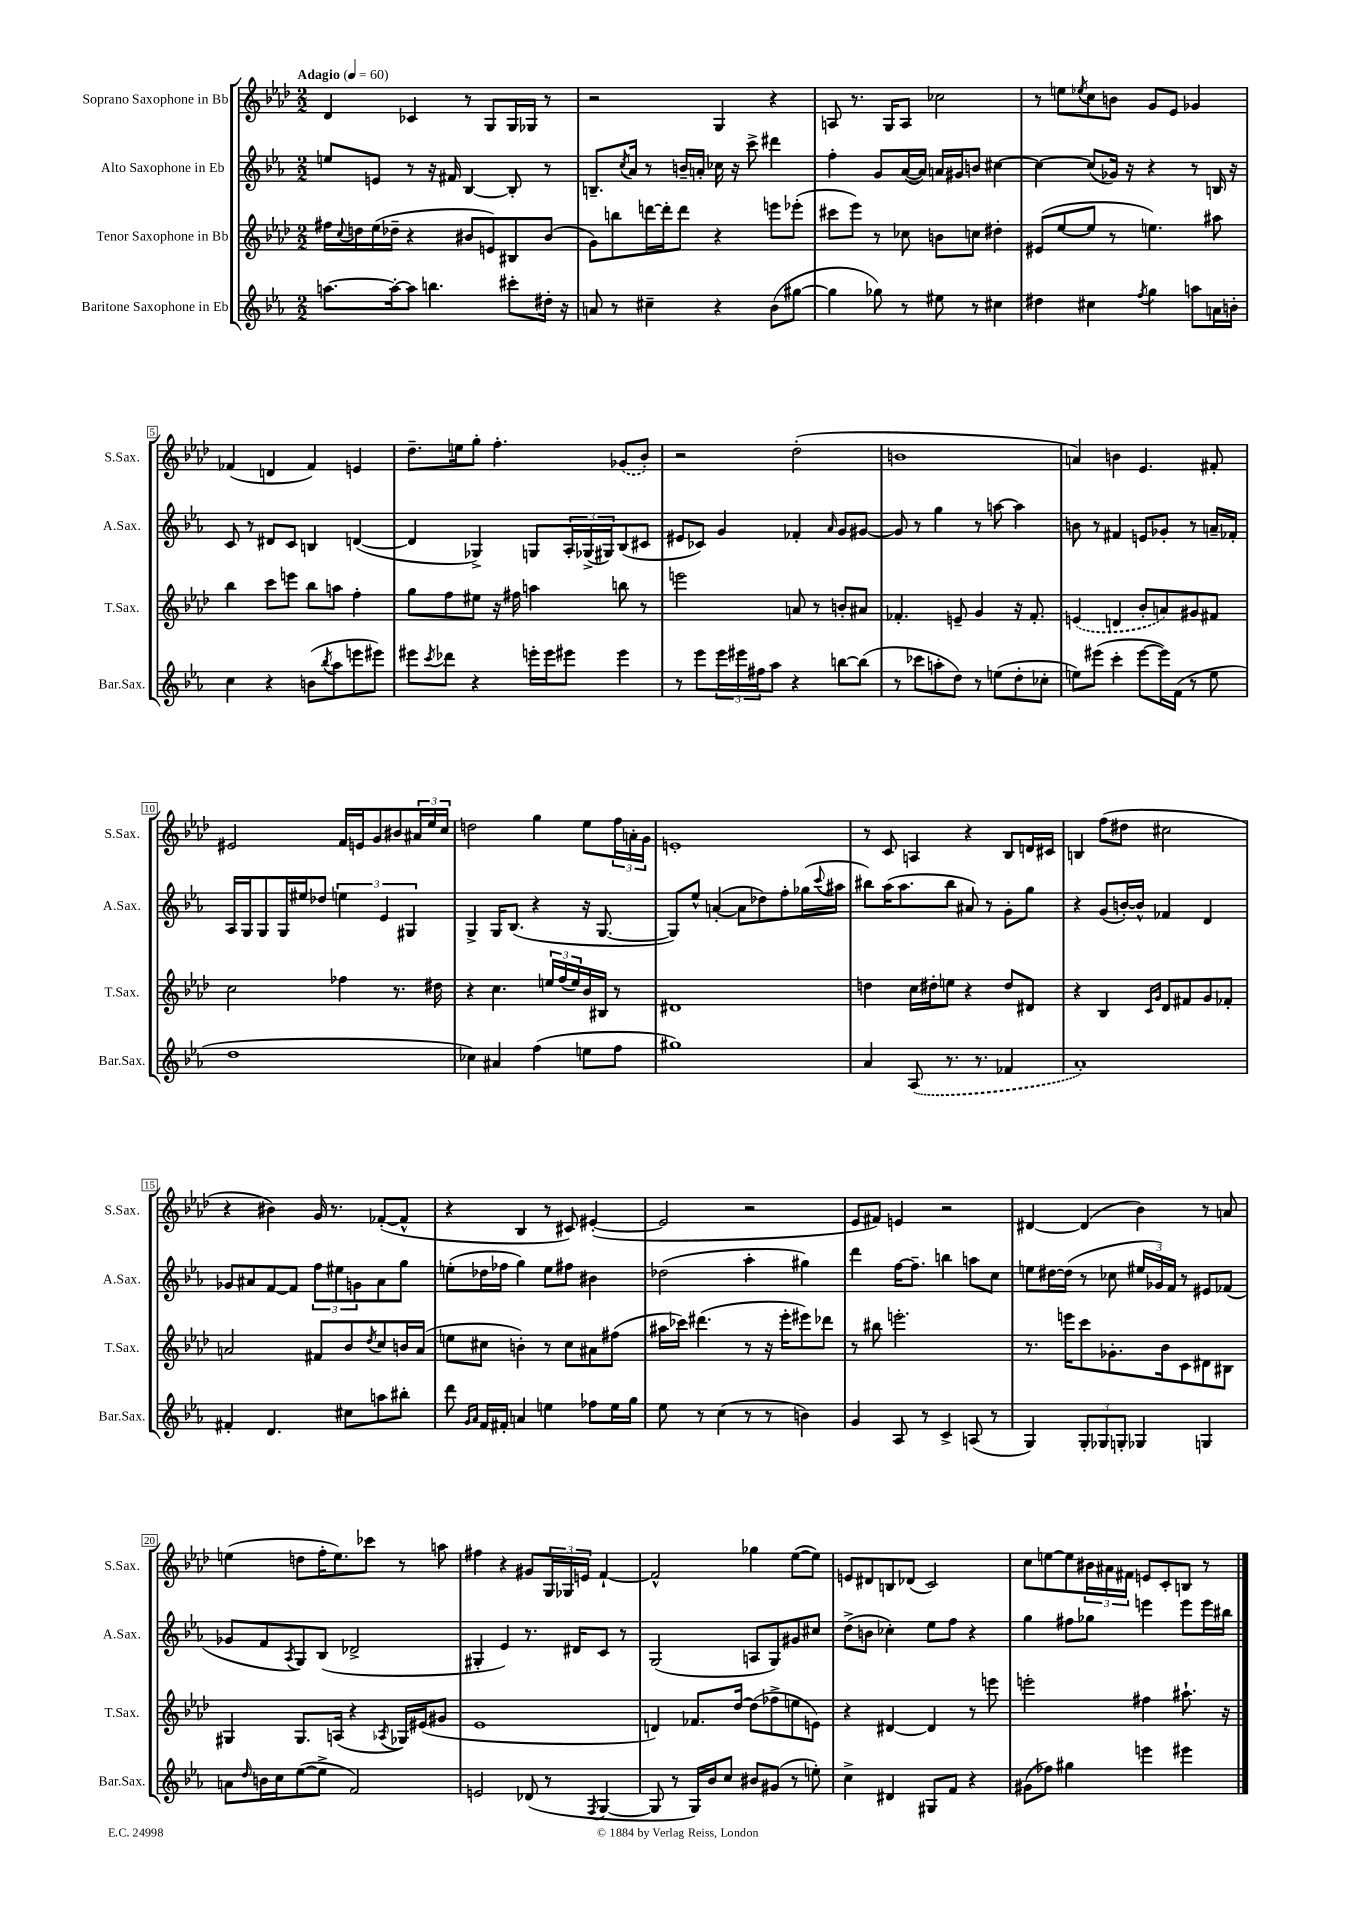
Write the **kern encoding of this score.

**kern	**kern	**kern	**kern
*part4	*part3	*part2	*part1
*staff4	*staff3	*staff2	*staff1
*I"Baritone Saxophone in Eb	*I"Tenor Saxophone in Bb	*I"Alto Saxophone in Eb	*I"Soprano Saxophone in Bb
*I'Bar.Sax.	*I'T.Sax.	*I'A.Sax.	*I'S.Sax.
*clefG2	*clefG2	*clefG2	*clefG2
*k[b-e-a-]	*k[b-e-a-d-]	*k[b-e-a-]	*k[b-e-a-d-]
*M2/2	*M2/2	*M2/2	*M2/2
*MM60	*MM60	*MM60	*MM60
=1	=1	=1	=1
!	!	!	!LO:TX:a:B:t=Adagio
[8.aan\L	16ff#X\LL	8een/L	4d-/
.	8qqcc/	.	.
.	16ddn\	.	.
.	(16ee-\	8en/J	.
16aa'\k_	16dd-X~\JJ	.	.
8aa\J]	4r	8r	4c-X/
4.bbn\	.	16r	.
.	.	16f#X/	.
.	8b#X/L	[4B-/	8r
.	8en/)	.	8G/L
8ccc#X'\L	8B#X/	8B-'/]	16G/L
.	.	.	16G-X/JJ
16dd#X'\Jk	(8b#/J	8r	8r
16r	.	.	.
=2	=2	=2	=2
8an/	8g\L)	8.Bn~/L	2r
8r	8bbn\	.	.
.	.	8qcc/	.
.	.	16a-/Jk	.
4cc#X~\	[16dddn\L	8r	.
.	16ddd'\J]	.	.
.	8ddd\J	16bn~/LL	.
.	.	16an'/JJ	.
4r	4r	16cc-X\	4G/
.	.	16r	.
.	.	8ccc^\	.
(8b-\L	8eeen\L	4ddd#X\	4r
[8gg#X\J	(8eee-X'\J	.	.
=3	=3	=3	=3
4gg#\]	8ccc#X\L	4ff'\	8An/
.	8eee-\J)	.	8.r
8gg-X\)	8r	8g/L	.
.	.	.	16G/KL
8r	8cc-X\	([16a-/L	8A/J
.	.	16a-/JJ])	.
8ee#X\	8bn\L	16an/LL	2cc-X\
.	.	16g#X/J	.
8r	8ccn\J	8bn/J	.
4cc#X\	4dd#X'\	[4cc#X\	.
=4	=4	=4	=4
4dd#X\	(8e#X/L	4cc#\_	8r
.	[8ee-/	.	8een\L
.	.	.	8qee-X/
4cc#X\	8ee-/J]	(8cc#/L]	8cc\
.	8r	16g-X/Jk)	8bn\J
.	.	16r	.
8qff/	.	.	.
4gg\	4.een\)	4r	8g/L
.	.	.	8e-/J
8aan\L	.	8r	4g-X/
16an\L	8aa#X\	16Bn/	.
16bn'\JJ	.	16r	.
!!LO:LB:g=z
=5	=5	=5	=5
4cc\	4bb-\	8c/	(4f-X/
.	.	8r	.
4r	8ccc\L	8d#X/L	4dn/
.	8eeen\J	8c/J	.
(8bn\L	8bb-\L	4Bn/	4f-/)
8qbb-/	.	.	.
8aa-\	8aan\J	.	.
8eeen\	4ff'\	([4dn/	4en/
8eee#X\J)	.	.	.
=6	=6	=6	=6
8eee#X\L	8gg\L	4d/]	8.dd-~\L
8qccc/	.	.	.
8ddd-X\J	8ff\	.	.
.	.	.	16een\k
4r	8ee#X\J	4G-X^/)	8gg'\J
.	16r	.	4.ff'\
.	16ff#X\	.	.
16eeen'\LL	4aan\	8Gn/L	.
16eee\J	.	.	.
8eee#X\J	.	24A-'/L	.
.	.	(24G-X^/	.
.	.	24G#X/J)	.
4eee#\	8bbn\	(8B-/	(8g-X/L
.	8r	8c#X/J	8b-'/J)
=7	=7	=7	=7
8r	2eeen\	8e#X/L	2r
8eee-\L	.	8c-X/J)	.
24eee-\L	.	4g/	.
24eee#X\	.	.	.
24ff#X\J	.	.	.
8aa-\J	.	.	.
4r	8an/	4f-X'/	(2dd-'\
.	8r	.	.
.	.	16qqa-/	.
[8bbn\L	8bn'/L	8g/L	.
(8bb\J]	8a#X/J	[8g#X/J	.
=8	=8	=8	=8
8r	4.f-X'/	8g#/]	1bn
8ccc-X\L	.	8r	.
8aan'\	.	4gg\	.
8dd\J)	8en~/	.	.
8r	4g/	8r	.
(8een\L	.	[8aan\	.
8dd'\	16r	4aa\]	.
.	8.f-'/	.	.
8cc-X'\J	.	.	.
=9	=9	=9	=9
8een\L)	(4en/	8bn\	4an/)
(8eee#X\J	.	8r	.
4ccc'\	4dn/	4f#X/	4bn\
[8eee#\L	8b-'/L	8en/L	4.e-/
16eee#\L])	8an/)	8g-X'/J	.
(16f\JJ	.	.	.
8r	8g#X/	8r	.
8ee\	8f#X/J	16an~/LL	8f#X'/
.	.	16f-X'/JJ	.
!!LO:LB:g=z
=10	=10	=10	=10
1dd	2cc\	16A-/LL	2e#X/
.	.	16G/J	.
.	.	8G/	.
.	.	16G/L	.
.	.	16ee#X/J	.
.	.	8dd-X/J	.
.	4ff-X\	6een\	16f/LL
.	.	.	16en/J
.	.	.	8g/
.	.	6e-/	.
.	8.r	.	8b#X/
.	.	6G#X/	.
.	.	.	24a#X/L
.	.	.	24ee-/
.	16dd#X\	.	.
.	.	.	24cc/JJ
=11	=11	=11	=11
4cc-X\)	4r	4G^/	2ddn\
4a#X/	4.cc\	16G/KL	.
.	.	(8.B-/J	.
(4ff\	.	4r	4gg\
.	24een/LL	.	.
.	(24ff/	.	.
.	24ee/)	.	.
8een\L	16b-/	16r	8ee-\L
.	16B#X/JJ	[8.G/	.
8ff\J	8r	.	24ff\L
.	.	.	24an'\
.	.	.	24g\JJ
=12	=12	=12	=12
1gg#X)	1d#X	8G/L])	1en'
.	.	8ee-^^/J	.
.	.	([4an'/	.
.	.	8a\L]	.
.	.	8dd-X\)	.
.	.	8ff'\	.
.	.	(16gg-X\L	.
.	.	8qqccc/	.
.	.	16aa#X\JJ	.
=13	=13	=13	=13
4a-/	4ddn\	8bb#X\L)	8r
.	.	(16aa-\K	8c/
.	.	8.aa-\	.
(8A-/	16cc\LL	.	4An/
.	16dd#X'\J	.	.
8.r	8een\J	8bb#\J	.
.	4r	8a#X/)	4r
8.r	.	.	.
.	.	8r	.
4f-X/	8dd#/L	8g'\L	8B-/L
.	8d#X/J	8gg\J	16dn/L
.	.	.	16c#X/JJ
=14	=14	=14	=14
1a-')	4r	4r	4Bn/
.	4B-/	(8g/L	(8ff\L
.	.	[16bn'/L)	8dd#X\J
.	.	16b^^/JJ]	.
.	16qqc/LL	.	.
.	16qqg/JJ	.	.
.	8d-/L	4f-X/	2cc#X\
.	8f#X/	.	.
.	8g/	4d/	.
.	8f-X'/J	.	.
!!LO:LB:g=z
=15	=15	=15	=15
4f#X'/	2an/	8g-X/L	4r
.	.	8a#X/	.
4.d/	.	[8f/	4b#X\)
.	.	8f/J]	.
.	8f#X/L	12ff\L	16g/
.	.	.	8.r
.	.	12ee#X\	.
8cc#X\L	8b-/	.	.
.	.	12gn\	.
.	8qdd-/	.	.
8aan\	8cc/	8a#\	([8f-X'/L
8bb#X'\J	16bn/L	8gg\J	8f-^^/J]
.	(16a/JJ	.	.
=16	=16	=16	=16
8ddd\	8een\L	(8een'\L	4r
16qqg/LL	.	.	.
16qqa-/JJ	.	.	.
16f/LL	8cc#X\J	16dd-X\L	.
16f#X'/JJ	.	16ff-X\JJ	.
4an/	4bn'\)	4gg\)	4B-/
4een\	8r	8ee\L	8r
.	8cc#\L	8ff#X\J	8c#X/)
8ff-X\L	8a#X\	4b#X\	([4e#X'/
16ee\L	(8ff#X\J	.	.
16gg\JJ	.	.	.
=17	=17	=17	=17
8ee-\	16aa#X\LL	(2dd-X\	2e#/]
.	16ccc-X\JJ)	.	.
8r	(4.ddd#X\	.	.
(4cc\	.	.	.
8r	8r	4aa-'\	2r
8r	16r	.	.
.	16eee-'\KL	.	.
4bn\)	8eee#X\)	4gg#X\)	.
.	8ddd-X\J	.	.
=18	=18	=18	=18
4g/	8r	4ddd\	8e-/L
.	8bb#X\	.	8f#X/J)
8A-/	2.eeen'\	[16ff\KL	4en/
.	.	8.ff~\J]	.
8r	.	.	.
4c^/	.	4bbn\	2r
(8An/	.	8aan\L	.
8r	.	8cc\J	.
=19	=19	=19	=19
4G/)	8.r	8een\L	[4d#X/
.	.	[16dd#X\L	.
.	16eeen\KL	(16dd#\JJ]	.
12G'/L	8ccc\	8r	(4d#/]
12G-X/	.	.	.
.	8.g-X'\	8cc-X\	.
12Gn'/J	.	.	.
4G-X/	.	24ee#X/LL	4b-\)
.	.	24g-X/)	.
.	16b-\k	.	.
.	.	24f/JJ	.
.	8c\	8r	.
4Gn/	8d#X\	8e#X/L	8r
.	8B#X\J	(8f-X/J	8an/
!!LO:LB:g=z
=20	=20	=20	=20
8an\L	4G#X/	8g-X/L	(4een\
16qqdd/	.	.	.
16bn\L	.	8f/	.
16cc\J	.	.	.
.	.	8qA-/	.
([8ee-\	8.G#/L	8G/)	8ddn\L
8ee-^\J]	.	(8B-/J	16ff'\K
.	(16An/Jk	.	8.ee\)
2f/)	4r	2d-X^/	.
.	.	.	8ccc-X\J
.	8qA-X/	.	.
.	16G-X/LL)	.	8r
.	(16e#X/J	.	.
.	8g#X/J	.	8aan\
=21	=21	=21	=21
2en/	1e-	4G#X'/	4ff#X\
.	.	4e-/)	4r
(8d-X/	.	8.r	8g#X/L
8r	.	.	24G/L
.	.	.	24G-X/
.	.	16d#X/KL	.
.	.	.	24en/JJ
8qF/	.	.	.
[4G/	.	8c/J	[4f`/
.	.	8r	.
=22	=22	=22	=22
8G/]	4dn/)	(2G/	2f^^/]
8r	.	.	.
16G/LL)	8.f-X/L	.	.
16b-/J	.	.	.
8cc/J	.	.	.
.	[16dd-/Jk	.	.
8b#X/L	(8dd-\L]	8An/L	4gg-X\
(8g#X/J	8ff-X^\	8G/)	.
8r	8een\	8g#X/	([8ee-\L
8een'\)	8en\J)	8cc#X/J	8ee-\J])
=23	=23	=23	=23
4cc^\	4r	(8dd^\L	8en/L
.	.	8bn\J	8d#X/
4d#X/	[4d#X/	4cc-X'\)	8Bn/
.	.	.	(8d-X/J
8G#X/L	4d#/]	8ee-\L	2c/)
8f/J	.	8ff\J	.
4r	8r	4r	.
.	8eeen\	.	.
=24	=24	=24	=24
(8g#X\L	2eeen'\	4gg\	8cc\L
8ff-X\J)	.	.	[8een\
4gg#X\	.	8ff#X\L	8ee\]
.	.	8gg-X\J	24b#X\L
.	.	.	24a#X\
.	.	.	24f#X\JJ
4eeen\	4ff#X\	4eeen\	8en/L
.	.	.	8c'/
4eee#X\	8.aa#X`\	8eee\L	8Bn/J
.	.	16eee\L	8r
.	16r	16bb#X\JJ	.
==	==	==	==
*-	*-	*-	*-
